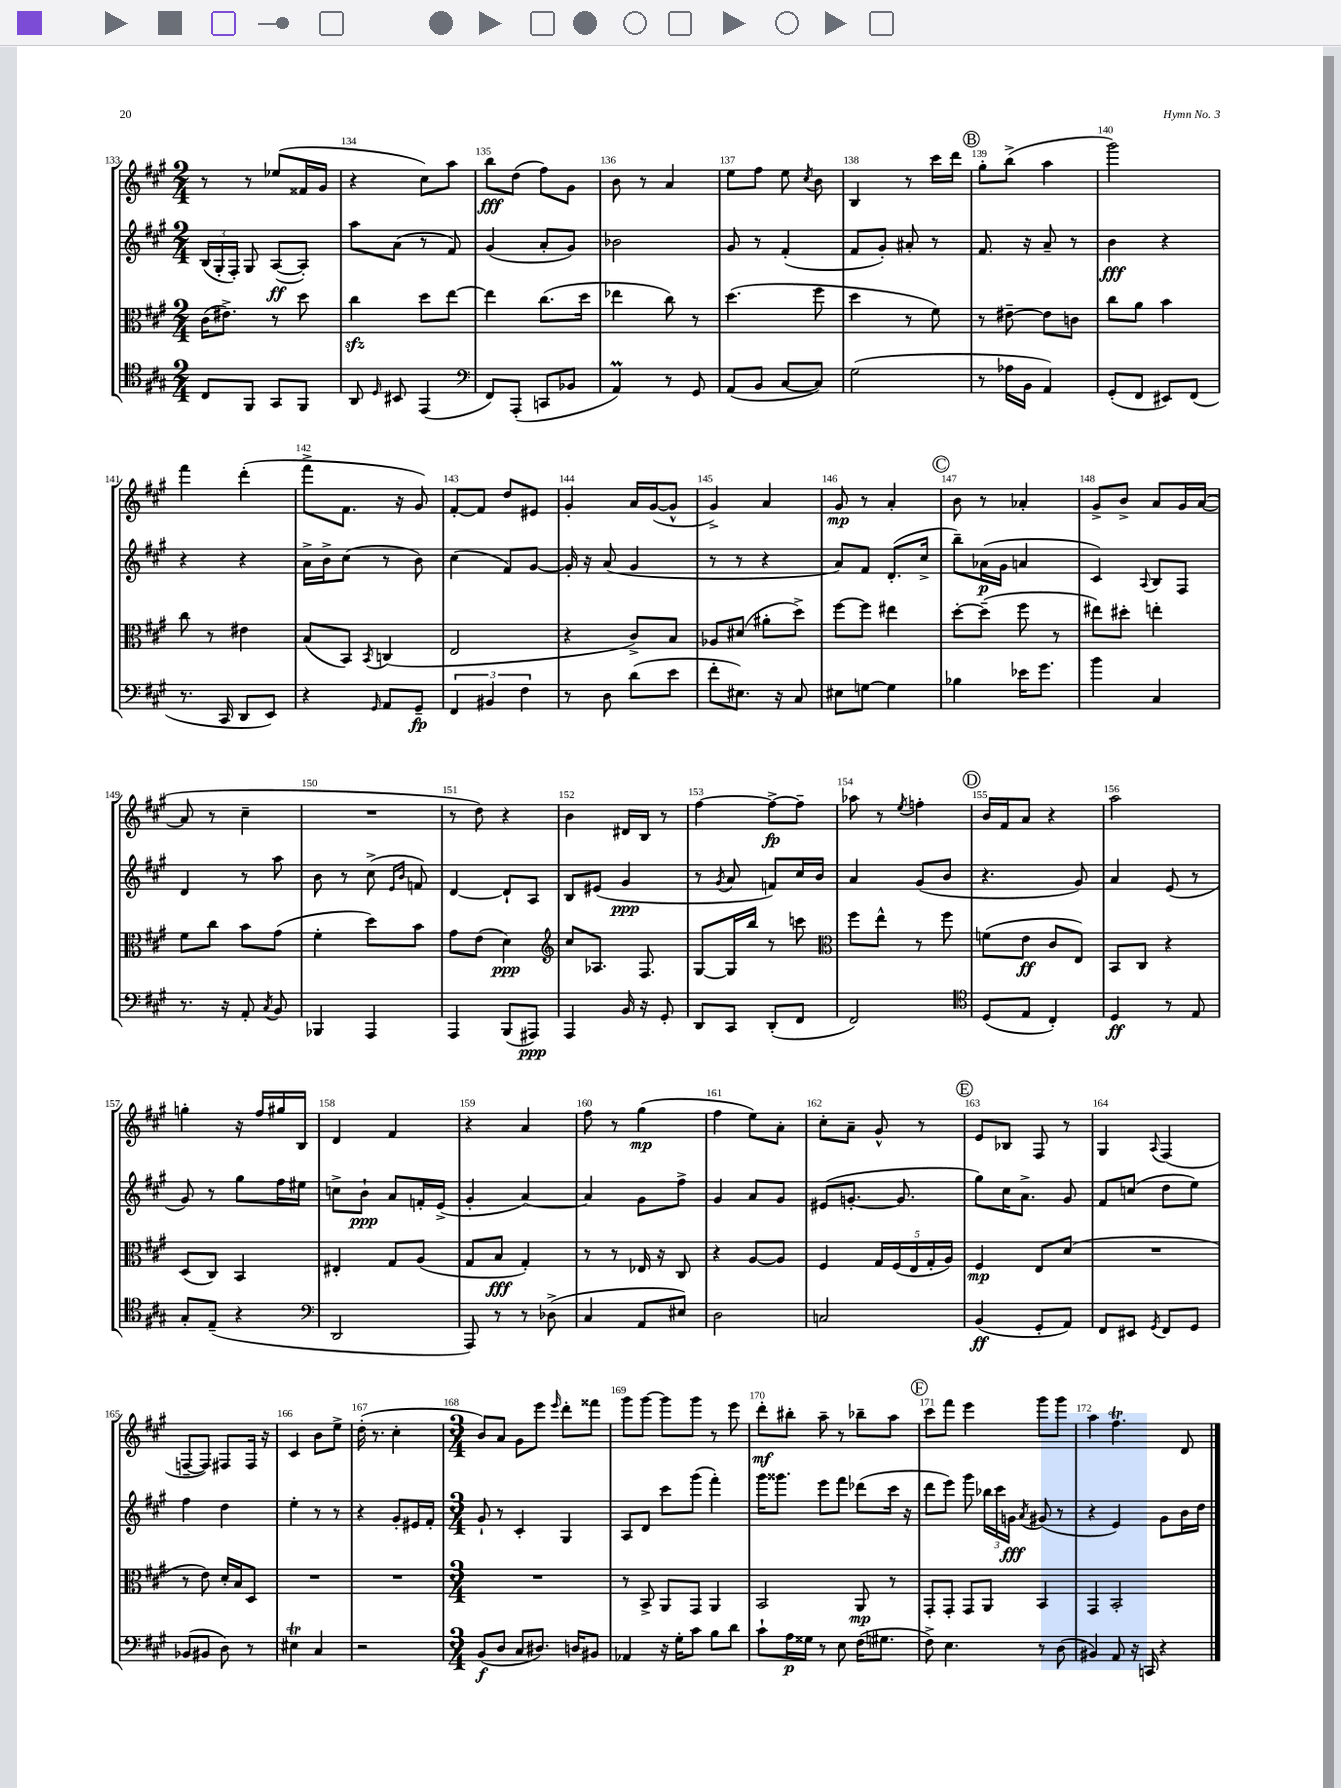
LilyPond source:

<<
\new StaffGroup <<
\new Staff = "s0" {
    \clef treble \key a \major \numericTimeSignature \time 2/4
    \autoBeamOff r8 r8 ees''8[( fisis'16 gis'16] |
    r4 cis''8[) a''8] |
    b''8[\fff d''8]( fis''8[) gis'8] |
    b'8 r8 a'4 |
    e''8[ fis''8] e''8 \acciaccatura { cis''8 } b'8 |
    b4 r8 cis'''16[ d'''16] |
    \mark \markup { \circle "B" } gis''8[-. b''8]->( a''4 |
    gis'''2) |
    fis'''4 d'''4-.( |
    fis'''8[-> fis'8.] r16 gis'8) |
    fis'8[~-. fis'8] d''8[ eis'8] |
    gis'4-. a'16[ gis'16~( gis'8]-^ |
    gis'4->) a'4 |
    gis'8\mp r8 a'4-. |
    \mark \markup { \circle "C" } b'8 r8 aes'4-. |
    gis'8[-> b'8]-> a'8[ gis'16 a'16]~( |
    a'8 r8 cis''4-- |
    R2 |
    r8 d''8) r4 |
    b'4 dis'16[ b16] r8 |
    fis''4~ fis''8[~->\fp fis''8]-- |
    aes''8 r8 \acciaccatura { e''8 } f''4-. |
    \mark \markup { \circle "D" } b'16[ fis'16 a'8] r4 |
    a''2 |
    g''4-. r16 fis''16[ gis''16 b16] |
    d'4 fis'4 |
    r4 a'4 |
    fis''8 r8 gis''4\mp( |
    fis''4 e''8[) a'8]-. |
    cis''8[-. a'8]-- gis'8-^ r8 |
    \mark \markup { \circle "E" } e'8[ bes8] fis8 r8 |
    gis4 \appoggiatura { a8 } fis4( |
    f8[~-- f8]) fis8[ fis16] r16 |
    cis'4 b'8[ e''8]-> |
    d''16-.( r8. cis''4-. |
    \numericTimeSignature \time 3/4 b'8[) a'8] gis'8[ e'''8] \grace { e'''16 } d'''8[-. fisis'''8] |
    gis'''8[ gis'''8]~ gis'''8[ gis'''8] r8 e'''8 |
    d'''8[-.\mf bis''8]-. a''8-- r8 bes''8[-- a''8] |
    \mark \markup { \circle "F" } cis'''8[ fis'''8] e'''4 gis'''8[ gis'''8] |
    a''4 fis''4.\trill d'8 \bar "|." |
}
\new Staff = "s1" {
    \clef treble \key a \major \numericTimeSignature \time 2/4
    \autoBeamOff \tuplet 3/2 { b16[( gis16-. fis16]-.) } gis8 a8[~\ff( a8]-.) |
    a''8[ a'8]( r8 fis'8) |
    gis'4( a'8[-. gis'8]) |
    bes'2 |
    gis'8 r8 fis'4-.( |
    fis'8[ gis'8]-.) ais'8-. r8 |
    \mark \markup { \circle "B" } fis'8. r16 a'8-- r8 |
    b'4\fff r4 |
    r4 r4 |
    a'16[-> b'16-> cis''8]( r8 b'8) |
    cis''4( fis'8[) gis'8]~ |
    gis'16-. r16 a'8( gis'4 |
    r8 r8 r4 |
    a'8[) fis'8] d'8.[-.( cis''16]-> |
    \mark \markup { \circle "C" } b''8[--) aes'16\p( gis'16] a'4 |
    cis'4) \appoggiatura { a8 } b8[ fis8] |
    d'4 r8 a''8 |
    b'8 r8 cis''8->( \grace { e'16[ b'16] } f'8) |
    d'4~ d'8[-! a8] |
    b8[ eis'8]( gis'4\ppp |
    r8 \acciaccatura { gis'8 } a'8 f'8[) cis''16 b'16] |
    a'4 gis'8[( b'8] |
    \mark \markup { \circle "D" } r4. gis'8) |
    a'4 e'8( r8 |
    gis'8) r8 gis''8[ fis''16 eis''16] |
    c''8[-> b'8]-!\ppp a'8[ f'16-. e'16]->( |
    gis'4-. a'4~) |
    a'4 gis'8[ fis''8]-> |
    gis'4 a'8[ gis'8] |
    eis'8[( g'8.]~-. g'8. |
    \mark \markup { \circle "E" } gis''8[) cis''16 a'8.]-> gis'8 |
    fis'8[ c''8]( d''8[ e''8]) |
    fis''4 d''4 |
    e''4-. r8 r8 |
    r4 gis'8[-. eis'16 fis'16]-. |
    \numericTimeSignature \time 3/4 gis'8-! r8 cis'4-. gis4 |
    a8[ d'8] cis'''8[ gis'''8]( fis'''4-.) |
    gis'''16[ gisis'''8.] e'''8[ fis'''8] des'''8[( cis'''16] r16 |
    \mark \markup { \circle "F" } d'''8[ e'''8]) gis'''8 \tuplet 3/2 { bes''16[ cis'''16 g'16]\fff } \acciaccatura { a'8 } gis'8( r8 |
    r4 e'4) gis'8[ b'16 d''16] \bar "|." |
}
\new Staff = "s2" {
    \clef alto \key a \major \numericTimeSignature \time 2/4
    \autoBeamOff cis'16[( eis'8.]->) r8 d''8 |
    cis''4\sfz d''8[ e''8]~ |
    e''4 cis''8.[( d''16] |
    ees''4 cis''8) r8 |
    d''4.( fis''8 |
    d''4 r8 fis'8) |
    \mark \markup { \circle "B" } r8 eis'8~-- eis'8[ c'8] |
    cis''8[ a'8] b'4 |
    cis''8 r8 eis'4 |
    b8[( b,8]) \acciaccatura { b,8 } c4( |
    e2 |
    r4 cis'8[->) b8] |
    aes8[ dis'8]( ais'8[-. d''8]->) |
    fis''8[~ fis''8] eis''4 |
    \mark \markup { \circle "C" } d''8[~-. d''8]--( fis''8 r8 |
    eis''8[) dis''8]-. e''4-. |
    fis'8[ cis''8] b'8[ gis'8]( |
    fis'4-. d''8[) b'8] |
    gis'8[ e'8]( d'4\ppp) |
    \clef treble cis''8[ aes8.] fis8. |
    gis8[~ gis16 b''16] r8 c'''8 |
    \clef alto fis''8[ e''8]-^ r8 fis''8 |
    \mark \markup { \circle "D" } f'8[( e'8]\ff cis'8[ e8]) |
    b,8[ cis8] r4 |
    d8[( cis8]) b,4 |
    eis4-. gis8[ a8]( |
    gis8[ b8]\fff gis4-.) |
    r8 r8 ees16 r16 cis8 |
    r4 a8[~ a8] |
    fis4 \tuplet 5/4 { gis16[ fis16( e16 gis16-. a16]) } |
    \mark \markup { \circle "E" } fis4\mp e8[ d'8]( |
    R2 |
    r8 e'8) d'16[-. b16 d8] |
    R2 |
    R2 |
    \numericTimeSignature \time 3/4 R2. |
    r8 b,8-> a,8[ gis,8] a,4 |
    b,2 a,8\mp r8 |
    \mark \markup { \circle "F" } gis,8[-. gis,8]-. gis,8[ a,8] b,4 |
    gis,4 b,2-. \bar "|." |
}
\new Staff = "s3" {
    \clef tenor \key a \major \numericTimeSignature \time 2/4
    \autoBeamOff cis8[ fis,8] gis,8[ fis,8] |
    a,8 \grace { d16 } bis,8 e,4( |
    \clef bass fis,8[) a,,8]-.( c,8[ bes,8] |
    a,4\prall) r8 gis,8 |
    a,8[( b,8] cis8[~ cis8]) |
    gis2( |
    \mark \markup { \circle "B" } r8 aes16[ b,16] a,4) |
    gis,8[-.( fis,8] eis,8[) fis,8]( |
    r8. cis,16 d,8[ e,8]) |
    r4 \grace { gis,16 } a,8[ gis,8]--\fp |
    \tuplet 3/2 { fis,4 bis,4 fis4 } |
    r8 d8 d'8[( e'8] |
    fis'8[-. eis8.]) r16 cis8 |
    eis8[ g8]~ g4 |
    \mark \markup { \circle "C" } bes4 ees'16[ gis'8.] |
    b'4 cis4 |
    r8. r16 a,8-. \acciaccatura { cis8 } b,8 |
    bes,,4 a,,4 |
    a,,4 b,,8[( ais,,8]\ppp) |
    a,,4 b,16 r16 gis,8-. |
    d,8[ cis,8] d,8[-.( fis,8] |
    fis,2) |
    \mark \markup { \circle "D" } \clef tenor d8[( e8] cis4-.) |
    d4\ff r8 e8 |
    gis8[-. e8]--( r4 |
    \clef bass d,2 |
    a,,8) r8 r8 des8->( |
    cis4 a,8[ eis8]) |
    d2 |
    c2 |
    \mark \markup { \circle "E" } b,4\ff( gis,8[-. a,8]) |
    fis,8[ eis,8] \acciaccatura { gis,8 } fis,8[ gis,8] |
    bes,8[( bis,8] d8) r8 |
    eis4\trill cis4 |
    r2 |
    \numericTimeSignature \time 3/4 b,8[\f( d8] cis8[ dis8.]) d16[ bis,8] |
    aes,4 r16 gis16[-. cis'8] b8[ d'8] |
    cis'8[-! a16\p gisis16] r8 e8 fis16[( gis8.] |
    \mark \markup { \circle "F" } fis8->) e4. r8 d8( |
    bis,4) a,8 r16 c,16 r4 \bar "|." |
}
>>
>>
\layout { \context { \Score currentBarNumber = #133 \override BarNumber.break-visibility = ##(#f #t #t) barNumberVisibility = #all-bar-numbers-visible } }
